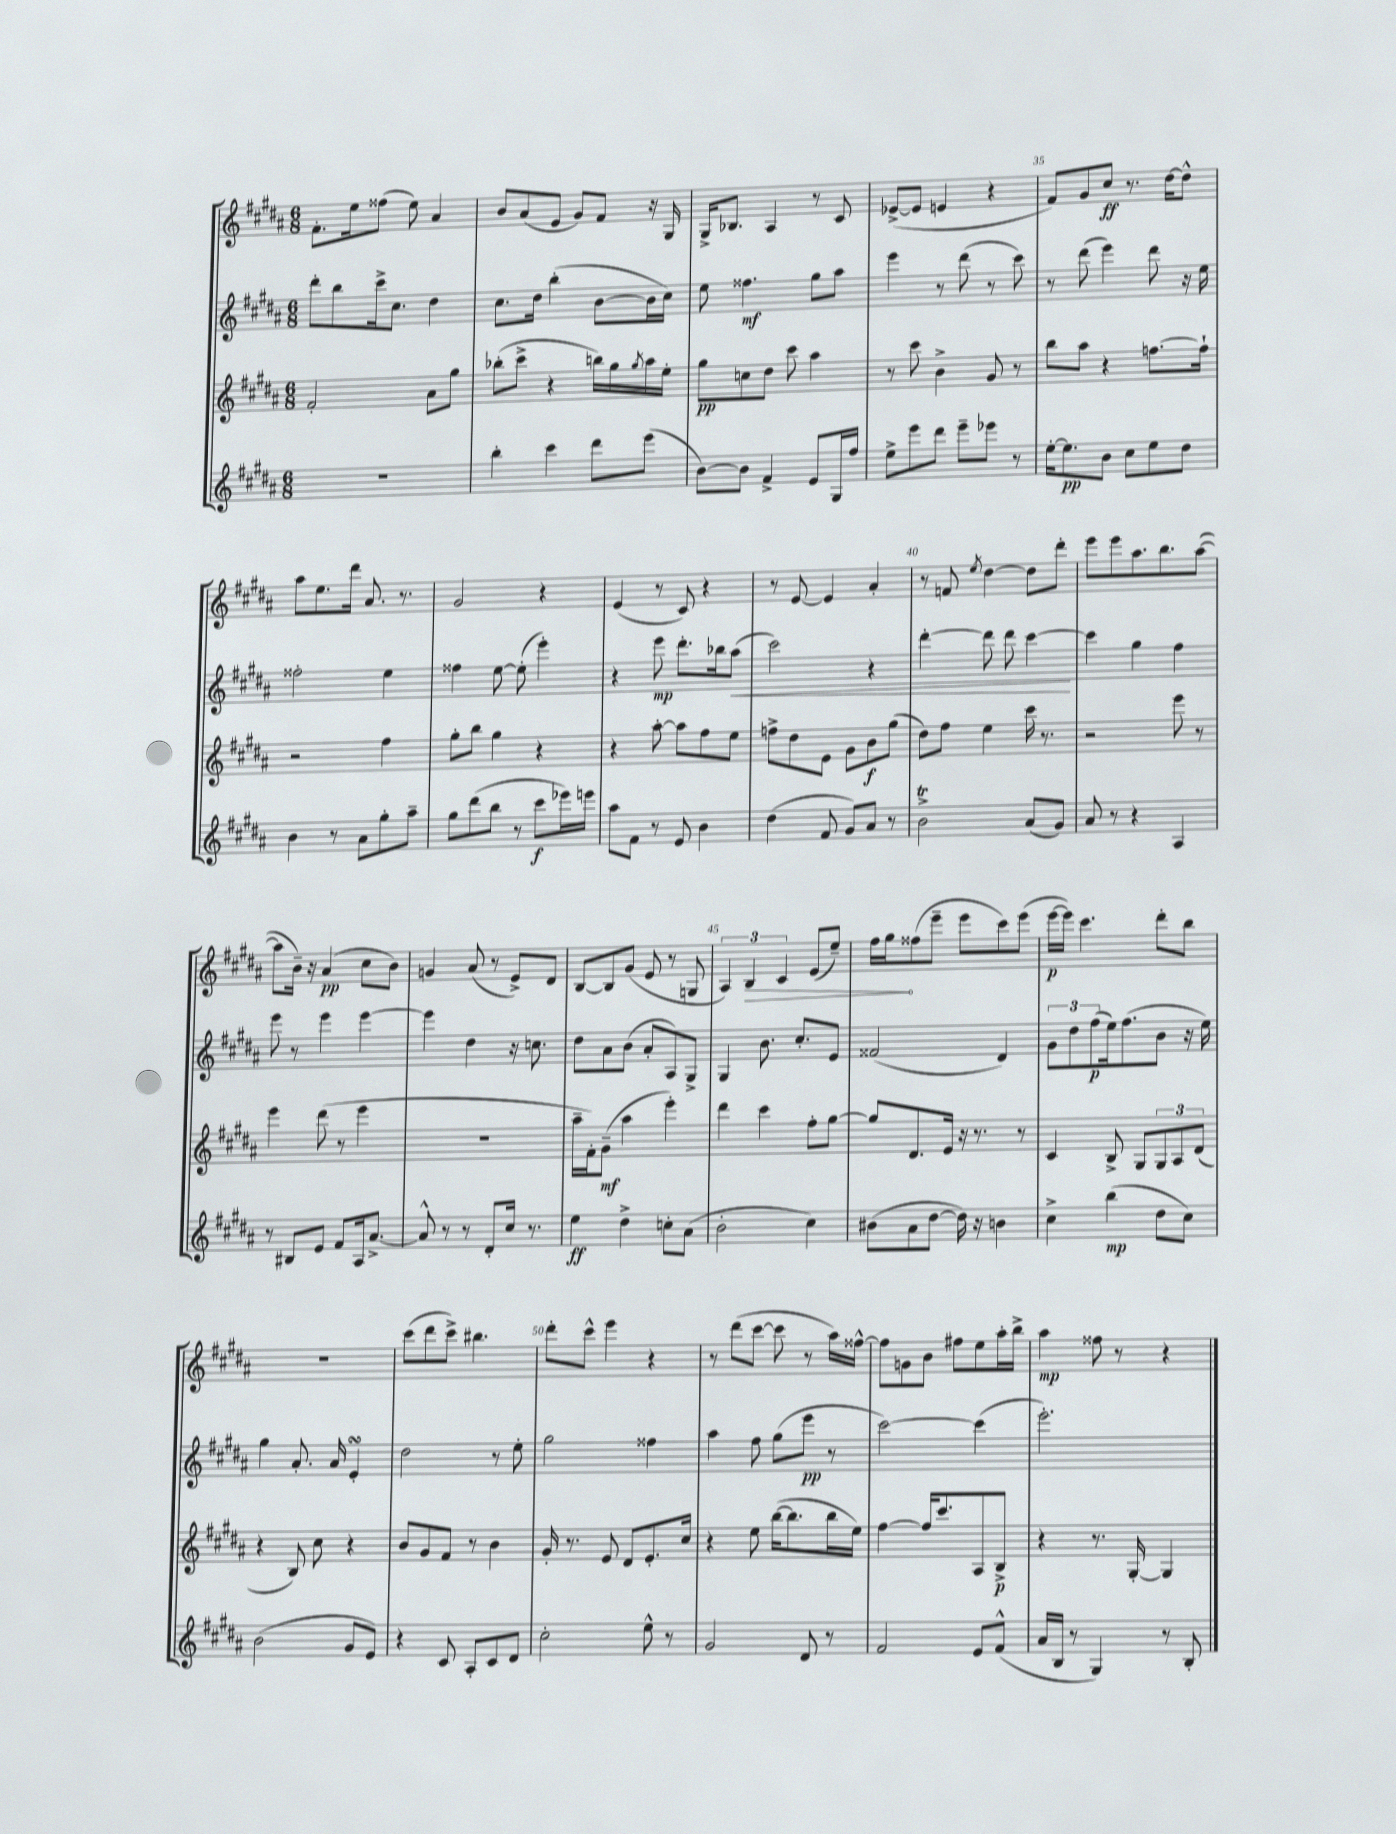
<<
\new StaffGroup <<
\new Staff = "s0" {
    \clef treble \key b \major \numericTimeSignature \time 6/8
    fis'8.-. e''16 fisis''8( e''8) ais'4 |
    b'8 ais'8( e'8 gis'8) fis'8 r16 gis16 |
    gis16-> bes8. ais4 r8 cis'8 |
    ees'8~->( ees'8 e'4 r4 |
    fis'8) gis'8 cis''8\ff r8. dis''16~ dis''8-^ |
    ais''8 e''8. dis'''16 ais'8. r8. |
    gis'2 r4 |
    e'4( r8 cis'8) r4 |
    r8 e'8~ e'4 ais'4-. |
    r8 f'8 \acciaccatura { e''8 } dis''4~ dis''8 dis'''8-. |
    e'''8 e'''8 ais''8. b''8. ais''8~( |
    ais''8 b'16--) r16 ais'4\pp( cis''8 b'8) |
    g'4 ais'8( r8 e'8->) dis'8 |
    b8~ b8 gis'8( e'8 r8 g8 |
    \tuplet 3/2 { ais4) \once \override Hairpin.circled-tip = ##t b4\> cis'4 } e'8( e''8--) |
    fis''16 gis''16\! fisis''8( e'''8-- e'''8 cis'''8) e'''8( |
    e'''16~\p e'''16) cis'''4. dis'''8-. b''8 |
    R2. |
    cis'''8( dis'''8 cis'''8->) bis''4. |
    dis'''8-. cis'''8-^ e'''4 r4 |
    r8 dis'''8( cis'''8~ cis'''8 r8 ais''16) fisis''16~-^ |
    fisis''8 g'8 b'8 fis''8 e''8 ais''16-. b''16-> |
    ais''4\mp fisis''8 r8 r4 \bar "|." |
}
\new Staff = "s1" {
    \clef treble \key b \major \numericTimeSignature \time 6/8
    dis'''8-. b''8 cis'''16-> cis''8. dis''4 |
    cis''8. dis''16 b''4-.( b'8~ b'16 cis''16) |
    e''8 fisis''4.\mf gis''8 ais''8 |
    e'''4 r8 dis'''8( r8 cis'''8) |
    r8 dis'''8( e'''4) dis'''8 r16 e''16 |
    fisis''2-. e''4 |
    fisis''4 e''8~ e''8-.( e'''4-.) |
    r4 e'''8\mp dis'''8.-. bes''16 ais''8\<( |
    cis'''2) r4 |
    dis'''4~-. dis'''8 dis'''8 cis'''4~\! |
    cis'''4 gis''4 fis''4 |
    e'''8 r8 e'''4 e'''4~ |
    e'''4 dis''4 r16 c''8. |
    dis''8 ais'8 b'8( ais'8-. ais8) gis8-> |
    gis4 b'8. cis''8.-. e'8 |
    fisis'2( dis'4) |
    \tuplet 3/2 { gis'8 dis''8 fis''8\p( } e''16) fis''8.( b'8 r16 e''16) |
    gis''4 ais'8.-. ais'16 e'4-.\turn |
    dis''2 r8 e''8-. |
    gis''2 fisis''4 |
    ais''4 fis''8 gis''8( e'''8\pp r8 |
    cis'''2~) cis'''4( |
    e'''2.-.) \bar "|." |
}
\new Staff = "s2" {
    \clef treble \key b \major \numericTimeSignature \time 6/8
    fis'2-. ais'8 gis''8 |
    bes''8-.( cis'''8-> r4 b''16) gis''16 \acciaccatura { gis''8 } ais''16 e''16-. |
    gis''8\pp c''8 dis''8 cis'''8 ais''4 |
    r8 cis'''8 b'4-> gis'8 r8 |
    b''8 ais''8 r4 f''8.~ f''16-! |
    r2 fis''4 |
    gis''8-. b''8 gis''4 r4 |
    r4 ais''8~-. ais''8 fis''8 e''8 |
    f''8-> dis''8 e'8 gis'8 b'8\f gis''8( |
    dis''8) fis''8 e''4 cis'''16 r8. |
    r2 e'''8 r8 |
    e'''4 dis'''8( r8 e'''4 |
    R2. |
    ais''16-- fis'16-.) gis'8--\mf( ais''4 e'''4-.) |
    dis'''4 cis'''4 fis''8-. gis''8~ |
    gis''8 dis'8. e'16 r16 r8. r8 |
    cis'4 b8-> gis8 \tuplet 3/2 { gis8 ais8 dis'8( } |
    r4 b8) cis''8 r4 |
    b'8 gis'8 fis'8 r8 b'4 |
    gis'16-. r8. e'8 dis'8 e'8.-. cis''16 |
    r4 e''8 b''16~( b''8. b''16 e''16) |
    fis''4~ fis''16 cis'''8. ais8 b8->\p |
    r4 r8. gis16~-. gis4 \bar "|." |
}
\new Staff = "s3" {
    \clef treble \key b \major \numericTimeSignature \time 6/8
    R2. |
    b''4-. cis'''4 dis'''8 e'''8( |
    b'8~) b'8 fis'4-> e'8 gis16 fis''16 |
    e''8-> e'''8 dis'''8 e'''8-- ees'''8 r8 |
    e''16~-. e''8.\pp b'8 cis''8 e''8 dis''8 |
    b'4 r8 ais'8 gis''8-. ais''8-- |
    gis''8 dis'''8( b''8 r8 cis'''8\f ees'''16) e'''16 |
    ais''8 fis'8 r8 e'8 b'4 |
    dis''4( fis'8 gis'8) ais'8 r8 |
    b'2->\trill ais'8( gis'8) |
    ais'8 r8 r4 ais4 |
    r8 bis8 e'8 fis'8 ais16 ais'8.~-> |
    ais'8-^ r8 r8 dis'8-. cis''16 r8. |
    e''4\ff dis''4-> c''8-. ais'8( |
    b'2-. cis''4) |
    bis'8( ais'8 dis''8~ dis''16) r16 b'4 |
    cis''4-> b''4\mp( dis''8 cis''8) |
    b'2( gis'8 e'8) |
    r4 cis'8 ais8-. cis'8 dis'8 |
    cis''2-. e''8-^ r8 |
    gis'2 dis'8 r8 |
    fis'2 e'8 fis'8-^( |
    ais'16 b16 r8 gis4) r8 b8-. \bar "|." |
}
>>
>>
\layout { \context { \Score currentBarNumber = #31 \override BarNumber.break-visibility = ##(#f #t #t) barNumberVisibility = #(every-nth-bar-number-visible 5) } }
